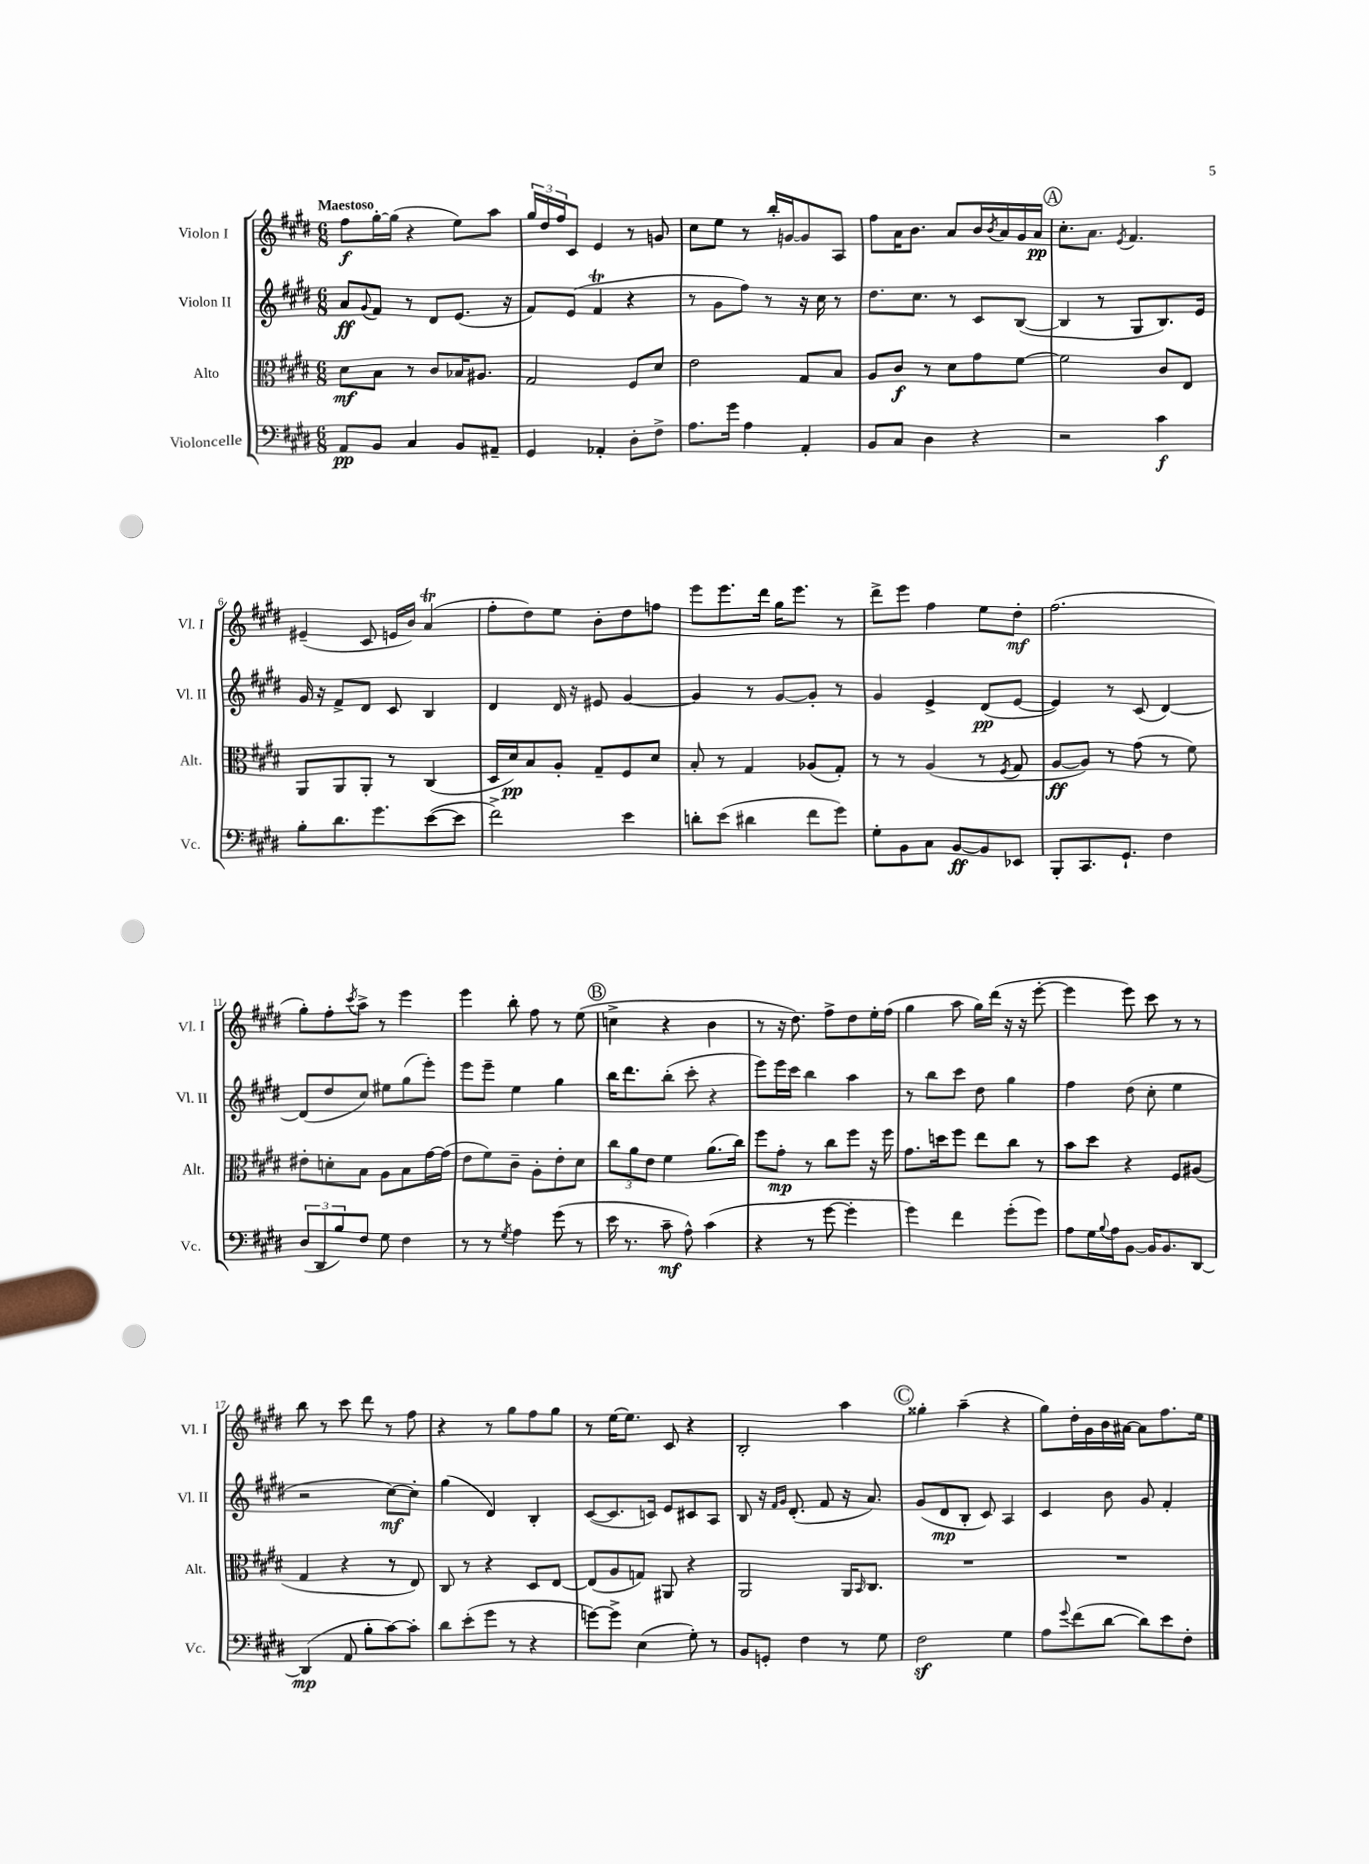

**kern	**kern	**kern	**kern
*staff4	*staff3	*staff2	*staff1
*clefF4	*clefC3	*clefG2	*clefG2
*k[f#c#g#d#]	*k[f#c#g#d#]	*k[f#c#g#d#]	*k[f#c#g#d#]
*M6/8	*M6/8	*M6/8	*M6/8
8AA	8d#	8a	8ff#
.	.	8qqg#	.
8BB	8B	8f#	[16gg#'
.	.	.	(16gg#]
4C#	8r	8r	4r
.	8c#	8d#	.
8BB	16B-	(8.e	8ee)
.	8.A#	.	.
8AA#~	.	.	8aa
.	.	16r	.
=	=	=	=
4GG#	2G#	8f#)	24gg#
.	.	.	24dd#
.	.	.	24ff#
.	.	(8e	8c#
4AA-'	.	4f#	4e
8D#'	8F#	4r	8r
8F#^	8d#	.	8g
=	=	=	=
8.A	2e	8r	8cc#
.	.	8g#	8ee
16g#	.	.	.
4A	.	8ff#)	8r
.	.	8r	16bb'
.	.	.	[16g
4AA'	8G#	16r	8g]
.	.	16cc#	.
.	8B	8r	8A
=	=	=	=
8BB	8A	8.dd#	8ff#
8C#	8c#	.	16a
.	.	8.cc#	8.b
4D#	8r	.	.
.	8d#	8r	8a
4r	8g#	8c#	16b
.	.	.	8qb
.	.	.	16a
.	[8f#	([8B	16g#
.	.	.	16a
=	=	=	=
2r	2f#]	4B]	8.cc#'
.	.	.	8.a
.	.	8r	.
.	.	.	8qe
.	.	8G#	4.f#
4c#	8c#	8.B)	.
.	8E	.	.
.	.	16e	.
=	=	=	=
8B'	8AA	16g#	(4e#~
.	.	16r	.
8.d#	8AA	8f#^	.
.	8AA'	8d#	8c#
8.g#	.	.	.
.	8r	8c#	16e
.	.	.	16b)
([8e	(4C#	4B	(4a
8e]	.	.	.
=	=	=	=
2f#^)	16D#	4d#	8ff#'
.	16d#)	.	.
.	8B	.	8dd#)
.	8A'	16d#	8ee
.	.	16r	.
.	8G#~	8e#	8b'
4e	8F#	[4g#	8dd#
.	8d#	.	8ff
=	=	=	=
8d'	8B'	4g#]	8eee
(8e	8r	.	8.eee
4d#	4G#	8r	.
.	.	.	16ddd#
.	.	[8g#	16gg#
.	.	.	8.eee
8f#	(8A-	8g#']	.
8g#)	8G#')	8r	8r
=	=	=	=
8G#'	8r	4g#	8ddd#^
8BB	8r	.	8eee
8C#	(4A	4e^	4ff#
[8BB	.	.	.
8BB]	8r	(8d#	8ee
.	8qF#	.	.
8EE-	8G#	[8e	8dd#'
=	=	=	=
8BBB'	[8A	4e])	(2.ff#
8.CC#	8A])	.	.
.	8r	8r	.
8.GG#`	.	.	.
.	(8g#	(8c#	.
4F#	8r	[4d#)	.
.	8f#)	.	.
=	=	=	=
(12D#	8e#'	(8d#]	8gg#')
12DD#	.	.	.
.	8d'	8dd#	8ff#'
12B)	.	.	.
.	.	.	8qccc#
8F#	8B	8cc#)	8aa^
8G#	8A	8ee#	8r
4F#	8B	(8gg#	4eee
.	[16g#	8eee')	.
.	(16g#]	.	.
=	=	=	=
8r	8e	8eee	4eee
8r	8f#)	8eee~	.
8qG#	.	.	.
4A	8c#~	4ee	8bb'
.	8A'	.	8ff#
(8g#	8e'	4gg#	8r
8r	8d#	.	(8ee
=	=	=	=
16e	12cc#	16bb	4cc^
8.r	.	8.ddd#	.
.	12a	.	.
.	12e	.	.
8c#~	4f#	(8bb'	4r
8A^^)	.	8ccc#'	.
(4c#	(8.a	4r	4b
.	16cc#)	.	.
=	=	=	=
4r	8ff#	8eee)	8r
.	8g#'	16eee	16r
.	.	16ccc#	8.dd#)
8r	8r	4bb	.
[8g#	8cc#	.	8ff#^
4g#']	8ff#	4aa	8dd#
.	16r	.	16ee'
.	16ff#	.	(16ff#
=	=	=	=
4g#)	8.g#	8r	4gg#
.	.	8bb	.
.	16dd	.	.
4f#	8ff#	8ccc#	8aa
.	8ee	8dd#	16gg#)
.	.	.	(16ddd#
(8g#'	8cc#	4gg#	16r
.	.	.	16r
8g#)	8r	.	[8eee'
=	=	=	=
8A	8b	4ff#	4eee]
16G#	8dd#	.	.
8qqB	.	.	.
16A	.	.	.
[8BB	4r	(8dd#	8eee)
16BB]	.	8cc#'	8ccc#
8.BB	.	.	.
.	8F#	4ee	8r
[8DD#	(8A#	.	8r
=	=	=	=
(4DD#]	4G#	2r	8bb
.	.	.	8r
8AA	4r	.	8ccc#
8B'	.	.	8ddd#
[8c#)	8r	[8cc#)	8r
8c#']	8E)	8cc#']	8ff#
=	=	=	=
8d#	8C#	(4gg#	4r
(8e'	8r	.	.
8g#	4r	4d#)	8r
8r	.	.	8gg#
4r	8D#	4B'	8ff#
.	[8E	.	8gg#
=	=	=	=
[8g)	(8E]	([8c#	8r
8g^]	8A	8.c#]	[16ee
.	.	.	8.ee]
(4E	8G)	.	.
.	.	16c)	.
.	8AA#	8e	8c#
8G#')	4r	8c#	4r
8r	.	8A	.
=	=	=	=
8BB	2AA	8B	2B'
8GG'	.	16r	.
.	.	16qqf#	.
.	.	16qqg#	.
.	.	(8.d#'	.
4F#	.	.	.
.	.	8f#	.
8r	16AA	16r	4aa
.	16qqBB	.	.
.	8.C#	8.a)	.
8G#	.	.	.
=	=	=	=
2F#	2.r	(8g#	4gg##'
.	.	8d#	.
.	.	8B'	(4aa~
.	.	8c#)	.
4G#	.	4A	4r
=	=	=	=
8A	2.r	4c#	8gg#)
8qqg#	.	.	.
(8f#	.	.	16dd#'
.	.	.	16g#
[8d#	.	8b	16b
.	.	.	[16a#
8d#])	.	8g#	8a#]
8e	.	4f#'	8.ff#
8F#'	.	.	.
.	.	.	16ee
==	==	==	==
*-	*-	*-	*-
